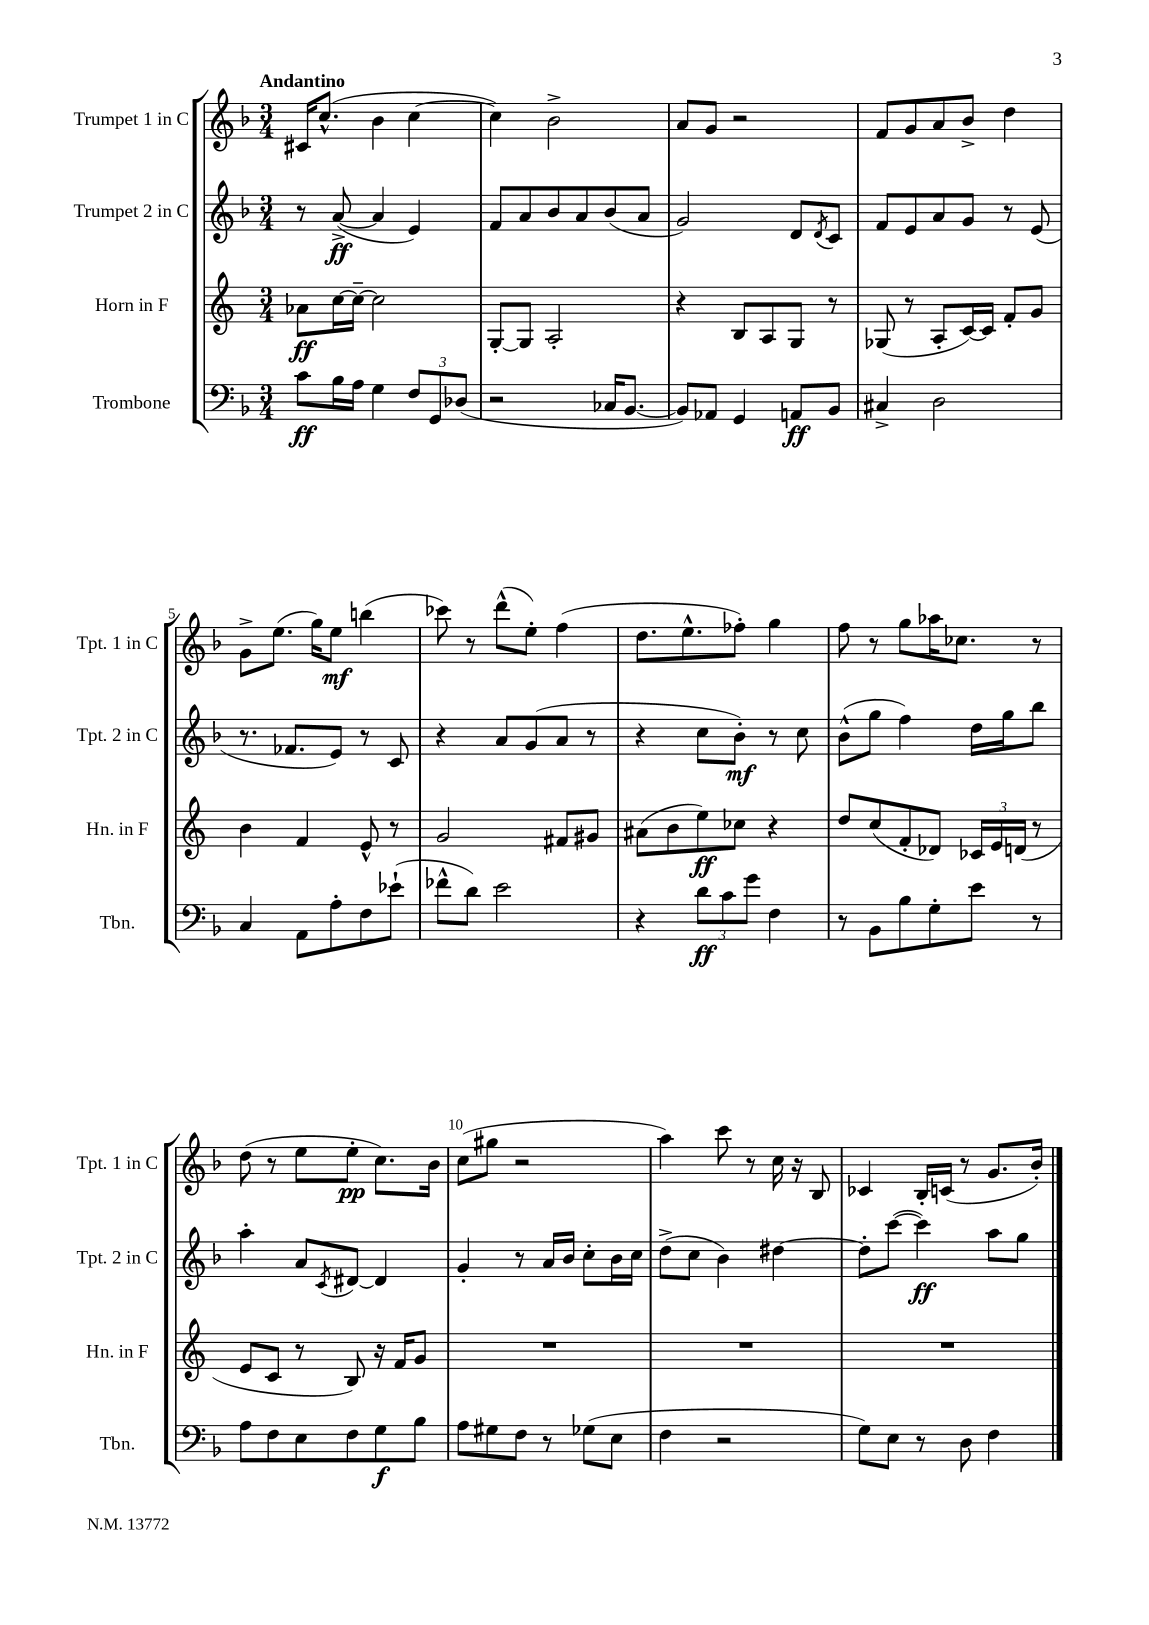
<<
\new StaffGroup <<
\new Staff = "s0" \with { instrumentName = "Trumpet 1 in C" shortInstrumentName = "Tpt. 1 in C" } {
    \clef treble \key f \major \numericTimeSignature \time 3/4 \tempo "Andantino"
    cis'16 c''8.-^( bes'4 c''4~ |
    c''4) bes'2-> |
    a'8 g'8 r2 |
    f'8 g'8 a'8 bes'8-> d''4 |
    g'8-> e''8.( g''16) e''8\mf b''4( |
    ces'''8) r8 d'''8-^( e''8-.) f''4( |
    d''8. e''8.-^ fes''8-.) g''4 |
    f''8 r8 g''8 aes''16 ces''8. r8 |
    d''8( r8 e''8 e''8-.\pp c''8.) bes'16 |
    c''8( gis''8 r2 |
    a''4) c'''8 r8 c''16 r16 bes8 |
    ces'4 bes16-. c'16( r8 g'8. bes'16-.) \bar "|." |
}
\new Staff = "s1" \with { instrumentName = "Trumpet 2 in C" shortInstrumentName = "Tpt. 2 in C" } {
    \clef treble \key f \major \numericTimeSignature \time 3/4
    r8 a'8~->\ff( a'4 e'4) |
    f'8 a'8 bes'8 a'8 bes'8( a'8 |
    g'2) d'8 \acciaccatura { d'8 } c'8 |
    f'8 e'8 a'8 g'8 r8 e'8( |
    r8. fes'8. e'8) r8 c'8 |
    r4 a'8 g'8( a'8 r8 |
    r4 c''8 bes'8-.\mf) r8 c''8 |
    bes'8-^( g''8 f''4) d''16 g''16 bes''8 |
    a''4-. a'8 \acciaccatura { c'8 } dis'8~ dis'4 |
    g'4-. r8 a'16 bes'16 c''8-. bes'16 c''16 |
    d''8->( c''8 bes'4) dis''4~ |
    dis''8-. c'''8~( c'''4\ff) a''8 g''8 \bar "|." |
}
\new Staff = "s2" \with { instrumentName = "Horn in F" shortInstrumentName = "Hn. in F" } {
    \clef treble \key c \major \numericTimeSignature \time 3/4
    aes'8\ff c''16~ c''16~-- c''2 |
    g8~-. g8 a2-. |
    r4 b8 a8 g8 r8 |
    ges8( r8 a8-. c'16~) c'16 f'8-. g'8 |
    b'4 f'4 e'8-^ r8 |
    g'2 fis'8 gis'8 |
    ais'8( b'8 e''8\ff) ces''8 r4 |
    d''8 c''8( f'8-. des'8) \tuplet 3/2 { ces'16 e'16 d'16( } r8 |
    e'8 c'8 r8 b8) r16 f'16 g'8 |
    R2. |
    R2. |
    R2. \bar "|." |
}
\new Staff = "s3" \with { instrumentName = "Trombone" shortInstrumentName = "Tbn." } {
    \clef bass \key f \major \numericTimeSignature \time 3/4
    c'8\ff bes16 a16 g4 \tuplet 3/2 { f8 g,8 des8( } |
    r2 ces16 bes,8.~ |
    bes,8) aes,8 g,4 a,8\ff bes,8 |
    cis4-> d2 |
    c4 a,8 a8-. f8 ees'8-!( |
    fes'8-^ d'8) e'2 |
    r4 \tuplet 3/2 { d'8\ff c'8 g'8 } f4 |
    r8 bes,8 bes8 g8-. e'8 r8 |
    a8 f8 e8 f8 g8\f bes8 |
    a8 gis8 f8 r8 ges8( e8 |
    f4 r2 |
    g8) e8 r8 d8 f4 \bar "|." |
}
>>
>>
\layout { \context { \Score \override BarNumber.break-visibility = ##(#f #t #t) barNumberVisibility = #(every-nth-bar-number-visible 5) } }
